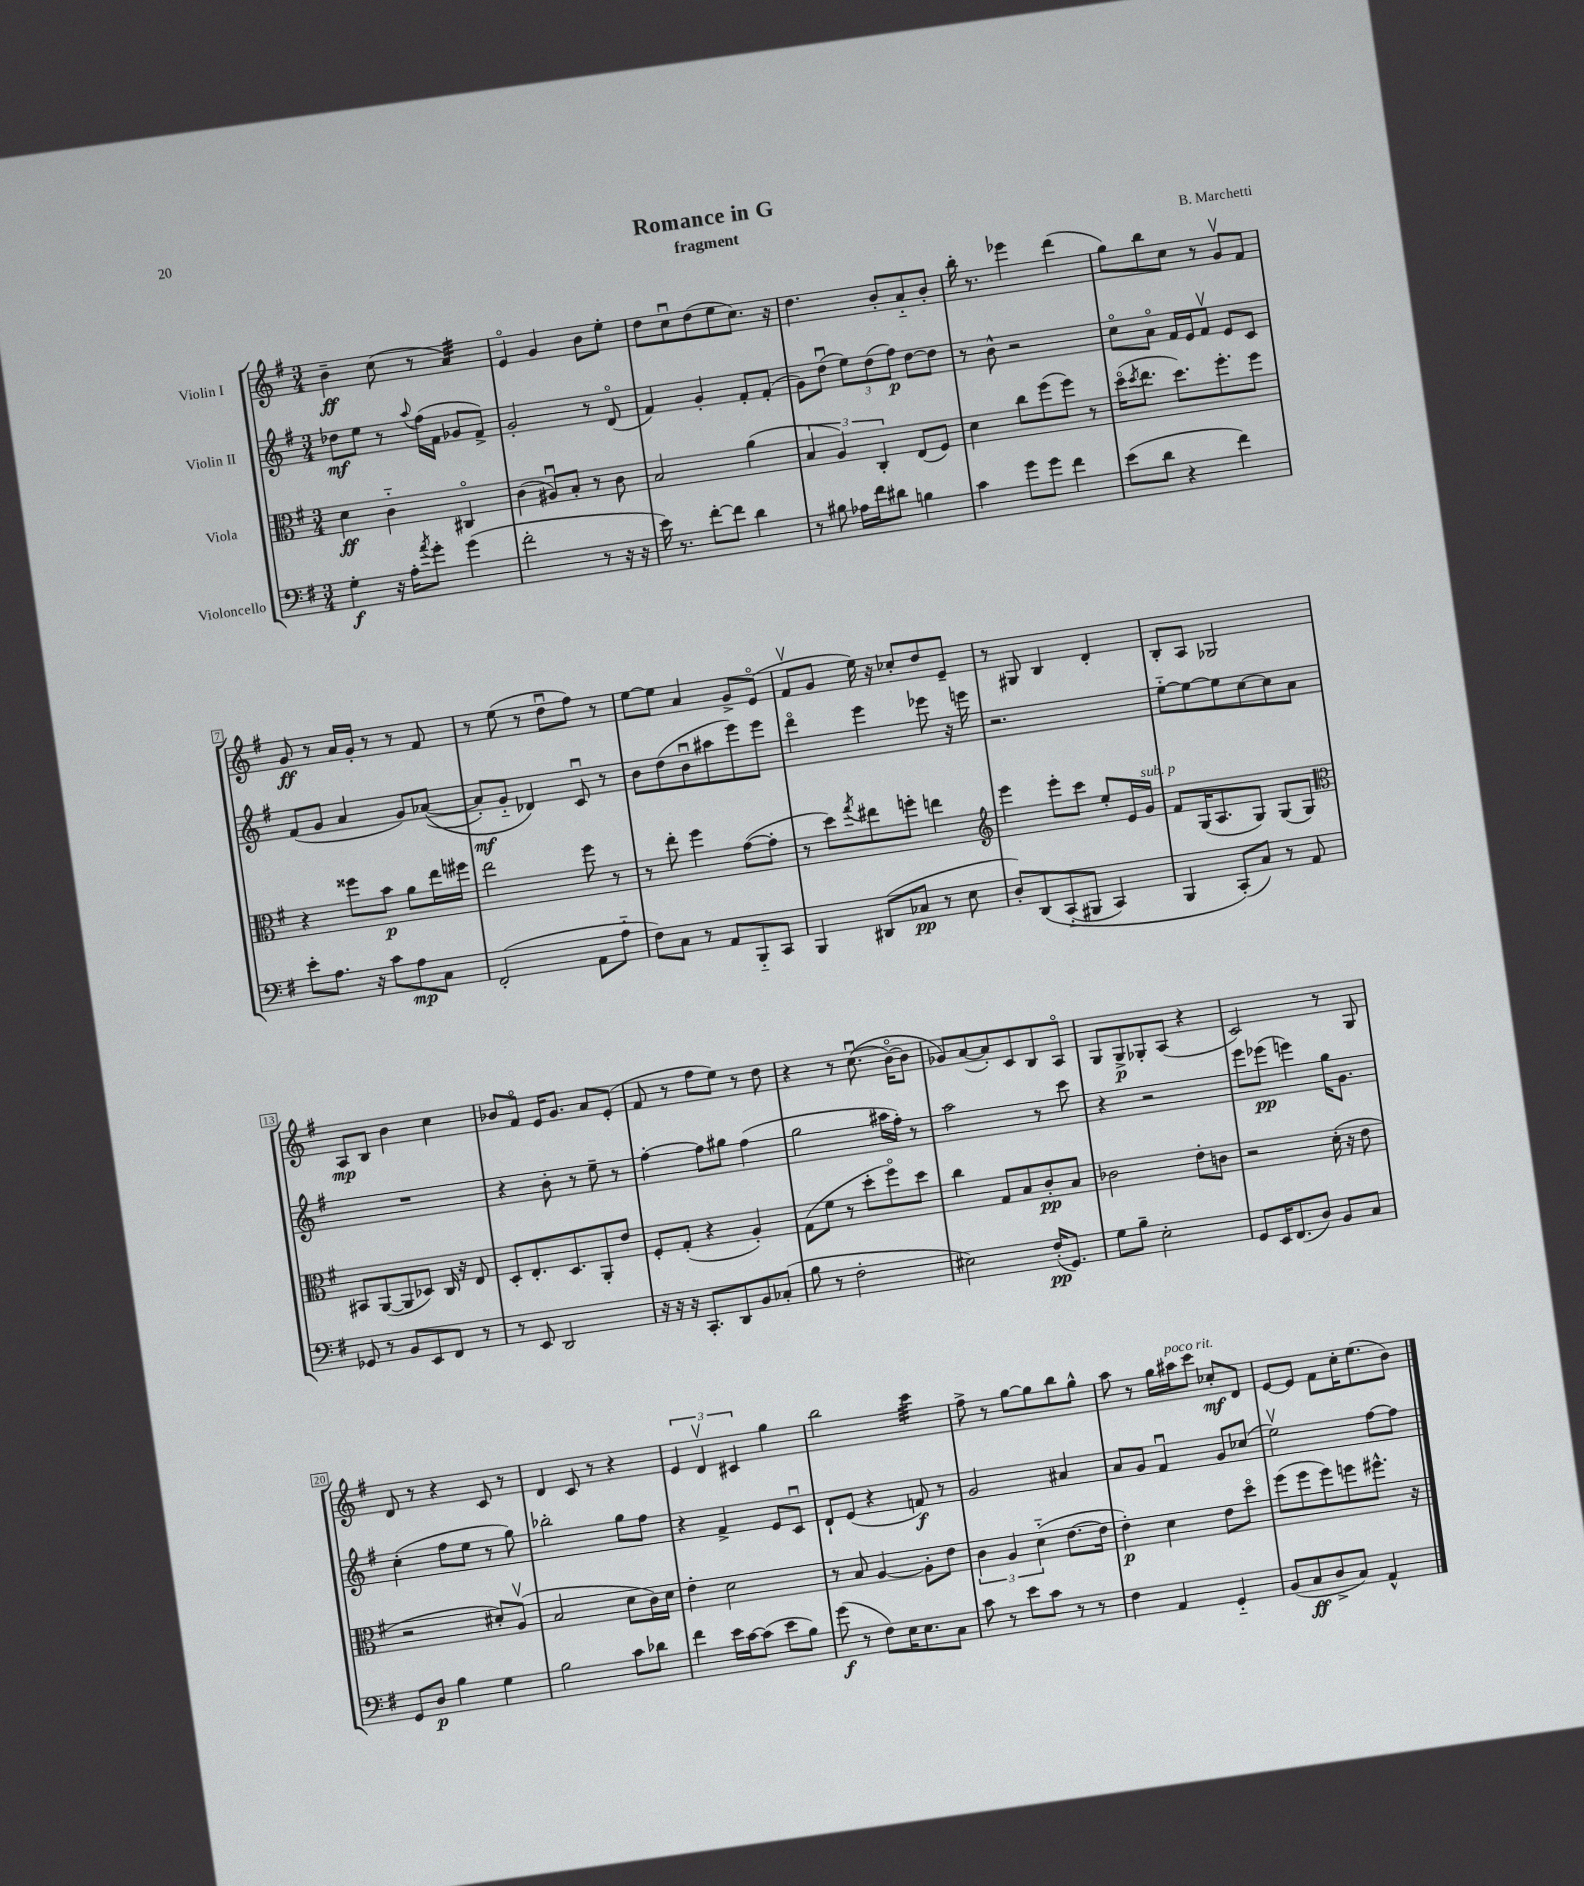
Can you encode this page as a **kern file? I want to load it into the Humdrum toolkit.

**kern	**kern	**kern	**kern
*staff4	*staff3	*staff2	*staff1
*clefF4	*clefC3	*clefG2	*clefG2
*k[f#]	*k[f#]	*k[f#]	*k[f#]
*M3/4	*M3/4	*M3/4	*M3/4
4G'\	4d\	8dd-\L	4b~\
.	.	8ee\J	.
16r	4c'~\	8r	(8cc\
16A'\LK	.	.	.
8qa/	.	8qqaa/	.
8g'\J	.	(16ff#\LL	8r
.	.	16f#\JJ	.
(4g\	4C#o/	8g-/L	4a/)
.	.	8f#^/J)	.
=	=	=	=
2f#'\	(4c\	2g'/	4eo/
.	8A#u/L)	.	4g/
.	8B'/J	.	.
8r	8r	8r	8b\L
16r	8c\	(8do/	8ee'\J
16r	.	.	.
=	=	=	=
16e\)	2B/	4f#/)	8dd\L
8.r	.	.	.
.	.	.	8ccu\
[8f#'\L	.	4g'/	(8dd\
8f#\]J	.	.	8ee\
4d\	(4a\	8f#'/L	8.cc\J)
.	.	(8f#'/J	.
.	.	.	16r
=	=	=	=
8r	6B/	8g\L)	4.dd\
8B#\	.	(8ddu\J	.
.	6A/)	.	.
16A-\LL	.	12ee\L)	.
16f#\J	.	.	.
.	6C'/	(12dd\	.
8d#\J	.	.	8b'/L
.	.	12ff#\J)	.
4B\	(8E/L	[8dd\L	8a'~/
.	8F#/J)	8dd\]J	8b'/J
=	=	=	=
4c\	4d\	8r	16bb'\
.	.	.	8.r
.	.	8b^^\	.
8g\L	8cc\L	2r	4eee-\
8g\J	(8ff#\	.	.
4f#\	8ff#\J)	.	(4ddd\
.	8r	.	.
=	=	=	=
(8e\L	(16ddo\LK	8cco\L	8gg\L)
.	8qdd/	.	.
.	8.ee\J	.	.
8d\J	.	8ao\J	8bb\
4r	8.dd\L)	16f#/LL	8cc\J
.	.	16e/J	.
.	.	8f#v/J	8r
.	8.ff#'\	.	.
4f#\)	.	8e/L	8gv/L
.	8ff#\J	8c/J	8f#/J
=	=	=	=
8e'\L	4r	(8f#/L	8g/
8.A\J	.	8g/J	8r
.	8ff##\L	4a/	16a/LL
16r	.	.	16g'/JJ
8c\L	8b\J	.	8r
8A\	8a\L	8g/L)	8r
8C\J	16ee\L	&(([8a-/J	8f#/
.	16ff#\JJ	.	.
=	=	=	=
(2FF#'/	2ee\	8a-'/]L)	8r
.	.	8g'~/J	(8ee\
.	.	4d-/&)	8r
.	.	.	8ddu\L
8AA\L	8ff#\	8cu/	8ff#\J)
8A'~\J	8r	8r	8r
=	=	=	=
8F#\L)	8r	8b\L	[8ee\L
8C\J	8ee'\	(8dd\	8ee\]J
8r	4ff#\	8bu\	4a/
8AA/L	.	8aa#\	.
8BBB'~/	([8g\L	8eee\)	8g^/L
8CC/J	8g'\]J	8eee\J	(8eo/J
=	=	=	=
4BBB/	8r	4dddo\	8f#v/L
.	8dd\L)	.	8g/J
.	8qgg/	.	.
(8DD#/L	8ee#\	4eee\	16ee\)
.	.	.	16r
8C-/J	8ff'\J	.	8cc-'/L
8r	4ee\	8eee-\	8dd/
8E\	.	16r	8e~/J
.	.	16eee\	.
=	=	=	=
*	*clefG2	*	*
8D'/L)	4eee\	2.r	8r
&(8DD/	.	.	8G#/
(8CC'~/	8eee'\L	.	4B/
8BBB#/J	8ccc\J	.	.
4CC/)	8ee'/L	.	4d'/
.	16e/L	.	.
.	16g/JJ	.	.
=	=	=	=
4BBB/	8f#/L	[8ee'~\L	8B'/L
.	(16G/K	8ee\_	8A/J
.	8.A/	.	.
(8CC'/L&)	.	8ee\]	2G-/
8C/J)	8G/J)	[8cc\	.
8r	(8G/L	8cc\]	.
8AA/	8G/J)	8a\J	.
=	=	=	=
*	*clefC3	*	*
8GG-/	8BB#/L	2.r	8A/L
8r	([8AA/	.	8B/J
8BB/L	8AA/]	.	4b\
8EE/	8D-/J)	.	.
8FF#/J	16C/	.	4cc\
.	16r	.	.
8r	8E/	.	.
=	=	=	=
8r	8D'/L	4r	8b-/L
8EE/	8.E'/	.	8f#o/J
2DD/	.	8b'\	16e/LK
.	8.D/	.	8.g/J
.	.	8r	.
.	8AA'/	8ee~\	8a/L
.	8e/J	8r	(8e'/J
=	=	=	=
16r	8F#'/L	[4ff#'\	8f#/
16r	.	.	.
16r	(8G'/J	.	8r
8.CC'/L	.	.	.
.	4r	8ff#\]L	8ff#\L
8DD/	.	8gg#\J	8ee\J)
8BB/	4A'/)	(4ff#\	8r
(8C-'/J	.	.	8dd\
=	=	=	=
8B\	(8G\L	2gg\	4r
8r	8f#\J	.	.
2F#'\	8r	.	8r
.	8dd'\L	.	&((8.ccu\
.	8ff#o\)	16aa#\LL	.
.	.	16ff#'\JJ)	[16bo\LK)
.	8dd\J	8r	8b\]J
=	=	=	=
2E#\)	4cc\	2aa\	8g-/L&)
.	.	.	([8a/
.	8G/L	.	8a'/])
.	8B/	.	8c/
(16F#'/LK	8c'/	8r	8B/
8.GG/J)	.	.	.
.	8B/J	8ccc\	8Ao/J
=	=	=	=
8G\L	2c-\	4r	8G/L
8B~\J	.	.	8G^/
2E'\	.	2r	8G-'/
.	.	.	(8A/J
.	8e'\L	.	4r
.	8c\J	.	.
=	=	=	=
8GG/L	2r	8eee\L	2c/)
16EE/K	.	(8eee-\J	.
(8.FF#/	.	.	.
.	.	4eee\)	.
8D/J)	.	.	.
8BB/L	(16d'\	16gg\LK	8r
.	16r	8.g\J	.
8C/J	8e\	.	8G/
=	=	=	=
8GG/L	2r	(4cc'\	8d/
8D/J	.	.	8r
4B\	.	8ff#\L	4r
.	.	8ee\J	.
4G\	8d#'/L)	8r	8c/
.	(8Av/J	8gg\)	8r
=	=	=	=
2B\	2B/	2bb-'\	4d/
.	.	.	8c/
.	.	.	8r
8c\L	8d\L	8gg\L	4r
8d-\J	16c\L)	8ff#\J	.
.	16d\JJ	.	.
=	=	=	=
4f#\	4e'\	4r	6e/
.	.	.	6dv/
16e\LL	2d\	4f#^/	.
[16c\J	.	.	.
.	.	.	6c#/
(8c\]J	.	.	.
8e\L	.	8e/L	4gg\
8B\J)	.	8cu/J	.
=	=	=	=
(8g\	8r	8d`/L	2bb\
8r	8B/	(8e/J	.
8F#\L)	[4A/	4r	.
16E\K	.	.	.
8.E\	.	.	.
.	8A'\]L	8f/)	4ccc\
8C\J	8e\J	8r	.
=	=	=	=
8c\	6c\	2g/	8ff#^\
8r	.	.	8r
.	6A/	.	.
8e\L	.	.	[8gg\L
.	(6d'~\	.	.
8c\J	.	.	8gg\]
8r	[8.e\L	4a#/	8bb\
8r	.	.	8gg^^\J
.	16e\]Jk	.	.
=	=	=	=
4F#\	4e'\)	8a/L	8aa\
.	.	8g/J	8r
4AA/	4d\	4f#u/	16gg\LL
.	.	.	16aa#\J
.	.	.	8ccc\J
4GG'~/	8e\L	8g/L	8cc-'/L
.	8ddo\J	(8cc-/J	8d/J
=	=	=	=
(8BB/L	(8ff#\L	2eev\)	[8e/L
8C/	8ff#\	.	8e/]J
8D^/	8ff#\)	.	8f#\L
8C/J)	8ff\	.	16cc'\K
.	.	.	(8.ee\
4AA^^/	8.ff#^^\J	[8ff#\L	.
.	.	8ff#\]J	8b\J)
.	16r	.	.
==	==	==	==
*-	*-	*-	*-
